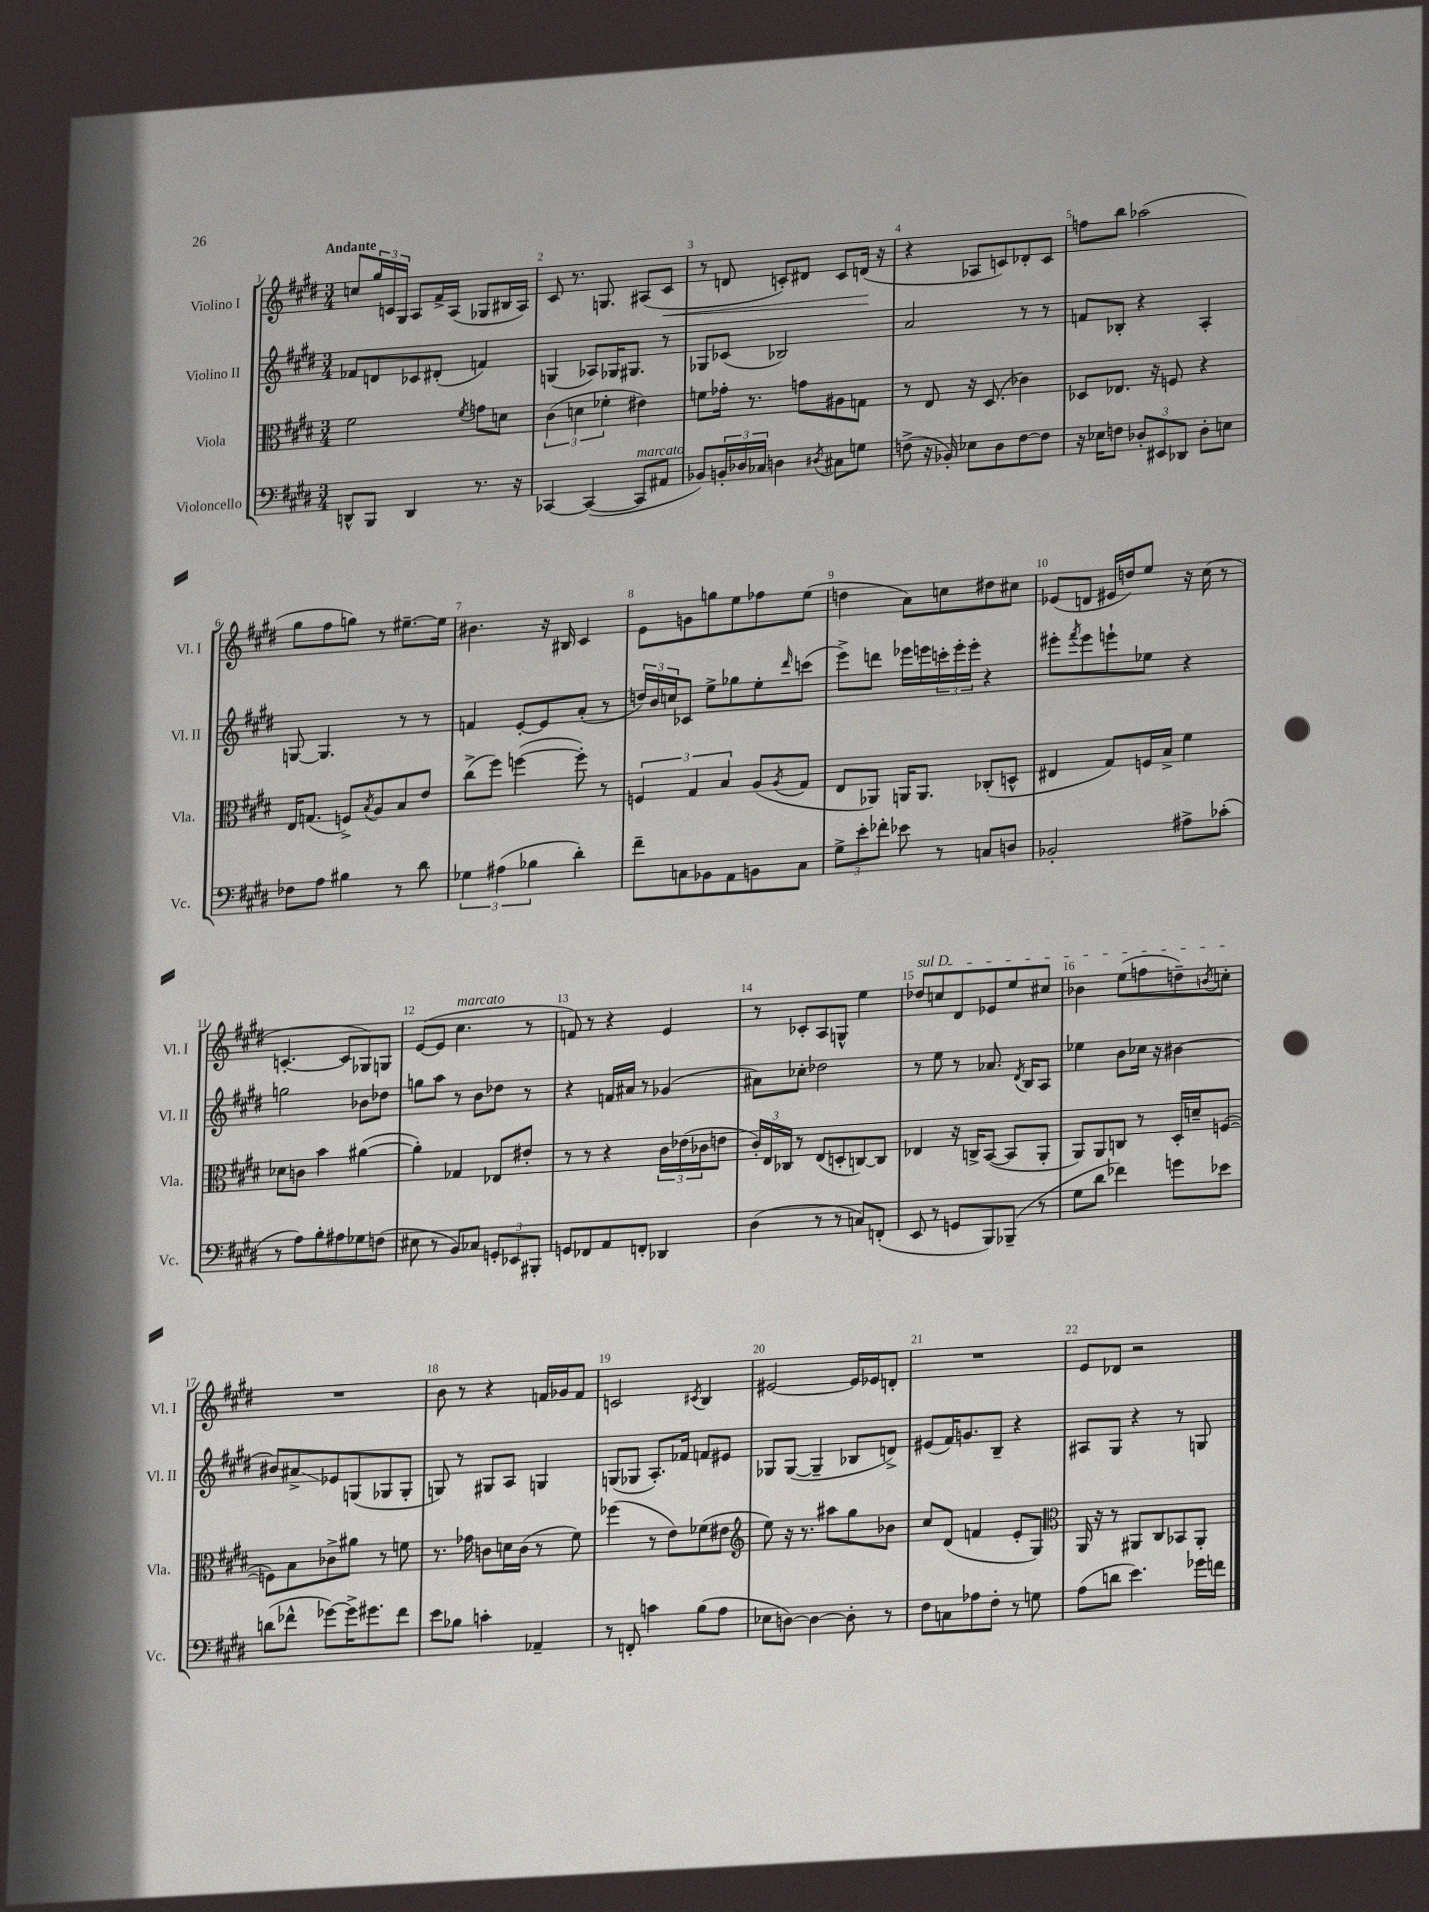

**kern	**kern	**kern	**kern
*staff4	*staff3	*staff2	*staff1
*clefF4	*clefC3	*clefG2	*clefG2
*k[f#c#g#d#]	*k[f#c#g#d#]	*k[f#c#g#d#]	*k[f#c#g#d#]
*M3/4	*M3/4	*M3/4	*M3/4
8DD^^	2f#	8f-	8cc
8BBB	.	8d	24gg#
.	.	.	24c
.	.	.	24G#
4DD	.	8c-	8A
.	.	(8d#'	16f#^
.	.	.	(16A
.	8qf#	.	.
8.r	8g	4f)	8G-
.	8d	.	16B#
16r	.	.	16A)
=	=	=	=
[4CC-	(6c#	(4G	8c#
.	.	.	8.r
.	6d	.	.
(4CC-_	.	8A-)	.
.	.	.	8.G
.	6f-'	.	.
.	.	16G-	.
.	.	8.G#	.
8CC-]	4e#)	.	(8A#
8AA#	.	8r	8c#
=	=	=	=
8BB-)	8f	8G-	8r
24BB'	16g-'	(8c-	8d
24D-	.	.	.
.	8.r	.	.
24C-	.	.	.
4D	.	2B-)	8c')
.	8g	.	8d#
8qD#	.	.	.
8C#	8A#	.	8c
8G	8G	.	(16d
.	.	.	16r
=	=	=	=
(8F^	8r	2a	4r
16r	8E	.	.
16BB-')	.	.	.
8E-	16r	.	8A-
.	(8.D#	.	.
8D#	.	.	8c)
[8F	4c-)	8r	8d-'
8F]	.	8r	8c
=	=	=	=
16r	8D-	8f	8ff
16E-	.	.	.
8F	8.E-	8B-'	8bb
12D-'	.	4r	(2aa-
.	16r	.	.
12EE#	.	.	.
.	8F	.	.
12DD-	.	.	.
8D-'	4r	4A'	.
8E	.	.	.
=	=	=	=
8F-	16E	[8G	8gg#
.	(8.G	.	.
8A	.	4.G]	8ff#
4B#	8F^)	.	8gg)
.	8qB	.	.
.	8A	.	8r
8r	8B	8r	[8.ee#~
8d#	8e	8r	.
.	.	.	16ee#]
=	=	=	=
6G-	(8cc#^	4f	4.b#
.	8ff#)	.	.
(6A#	.	.	.
.	([4ff	[8e'	.
6B-	.	.	.
.	.	8e]	16r
.	.	.	16B#
4d#')	8ff'])	(8a'	4c#
.	8r	8r	.
=	=	=	=
8f#~	6F	24dd)	8e
.	.	24b	.
.	.	24cc	.
8C	.	8c-	8g
.	6G#	.	.
8BB-	.	8ee^	8gg
.	6B	.	.
8AA	.	8gg-	8ee
8BB	(8A	8ee'	8ff-
.	8qA	16qqddd#	.
8C	8G#	(8ccc	(8ee
=	=	=	=
12G#^	8E	8eee^)	4dd
12e'	.	.	.
.	8AA-)	8ddd	.
12f-'	.	.	.
8e-	16AA	16eee-	8a)
.	8.AA	16eee	.
8r	.	24ccc'	8cc
.	.	24eee'	.
.	.	24eee'	.
8C	(8C-'	4r	8dd#
8D	8D^^	.	8cc#
=	=	=	=
2BB-'	4E#	8eee#'	(8e-
.	.	8qfff#	.
.	.	8eee#	8d
.	8G#)	8eee`	16e#
.	.	.	16dd)
.	16F	8ee-	8ee
.	16B^	.	.
8A#^	4f#	4r	16r
.	.	.	(16cc#
(8c-'	.	.	8r
=	=	=	=
8r	8d-	2gg	[4.c'
8A)	8c	.	.
8B'	4b	.	.
8A#	.	.	8c]
8G-	([4a#	8b-	8G-)
(8F	.	8dd-	8G
=	=	=	=
8E#	4a#'])	8gg	([8e
8r	.	8aa	8e]
8BB)	4G-	8r	4.cc#
8C-	.	8b	.
12GG'	8E-	8dd-	.
12EE-	.	.	.
.	8e#'	8r	8r
12BBB#'	.	.	.
=	=	=	=
8GG	8r	4r	8f)
8FF-	8r	.	8r
8AA	4r	16f	4r
.	.	16a#	.
8FF'	.	8r	.
4DD-	24c#	(4g-	4e
.	(24e-	.	.
.	24c-	.	.
.	8e	.	.
=	=	=	=
(4D#	24c#')	8a#)	8r
.	24E	.	.
.	24C-	.	.
.	8r	8cc-'	8c-'
8r	(8E	2dd-	8A
8r	8D'	.	8G^^
8C)	[8C)	.	4ee
(8FF'	8C]	.	.
=	=	=	=
8EE	4E-	8r	8dd-
8r	.	8ee	8cc
8GG	16r	8r	8d#
.	16C^	.	.
8BBB)	([8BB	8.a-	8e-
(8BBB-~	8BB]	.	8ee
.	.	8qd#	.
.	.	16B	.
8r	8AA'	8A	8cc#
=	=	=	=
8G#	8AA)	4ee-	4b-
8d#	8AA	.	.
4f-)	8C	8b	(8ee
.	8r	16cc-	8ff
.	.	16r	.
8g	16D#'	[4b#	8dd~)
.	16d~	.	.
.	.	.	8qb
8e-	([8F	.	8cc'
=	=	=	=
(8d	8F])	8b#]	2.r
8f-^^	8B	8a#^	.
[8g-)	8c-^	8e-	.
16g-^]	8a#	(8G	.
8.g#	.	.	.
.	8r	8G-	.
8f-	8f	8G-'	.
=	=	=	=
8e	8.r	8G)	8b
8B-	.	8r	8r
.	16g-	.	.
4c'	8c	8G#	4r
.	16d	8A	.
.	(16c	.	.
4AA-~	8r	4G	16f
.	.	.	16g-
.	8f#)	.	8f
=	=	=	=
8r	(4ff-	(8G	2c
8FF'	.	8G-	.
4c	8r	8.A')	.
.	8e)	.	.
.	.	16f-	.
.	.	.	8qc#
(8B	(8f-	8f	4B
8A	8e#	8e#	.
=	=	=	=
*	*clefG2	*	*
8E-	8ee)	8G-	[2e#
[8D)	16r	([8G-	.
.	8.r	.	.
4D_	.	4G-~]	.
.	8aa#	.	.
8D']	8gg#	8B-	16e#]
.	.	.	16e-
8r	8b-	8d^)	8d'
=	=	=	=
8F#	8cc#	(8e#	2.r
8C	(8d#	16f#)	.
.	.	8.g	.
8A-	4f	.	.
8F#'	.	8B~	.
8r	8e'	4r	.
8G	8G#)	.	.
=	=	=	=
*	*clefC3	*	*
(8A	16AA	8A#	8e
.	16r	.	.
8d	8r	8G#	8d-
4.e)	8AA#	4r	2r
.	8C#	.	.
.	8BB-	8r	.
16g-	8AA#'	8G	.
16f	.	.	.
==	==	==	==
*-	*-	*-	*-
